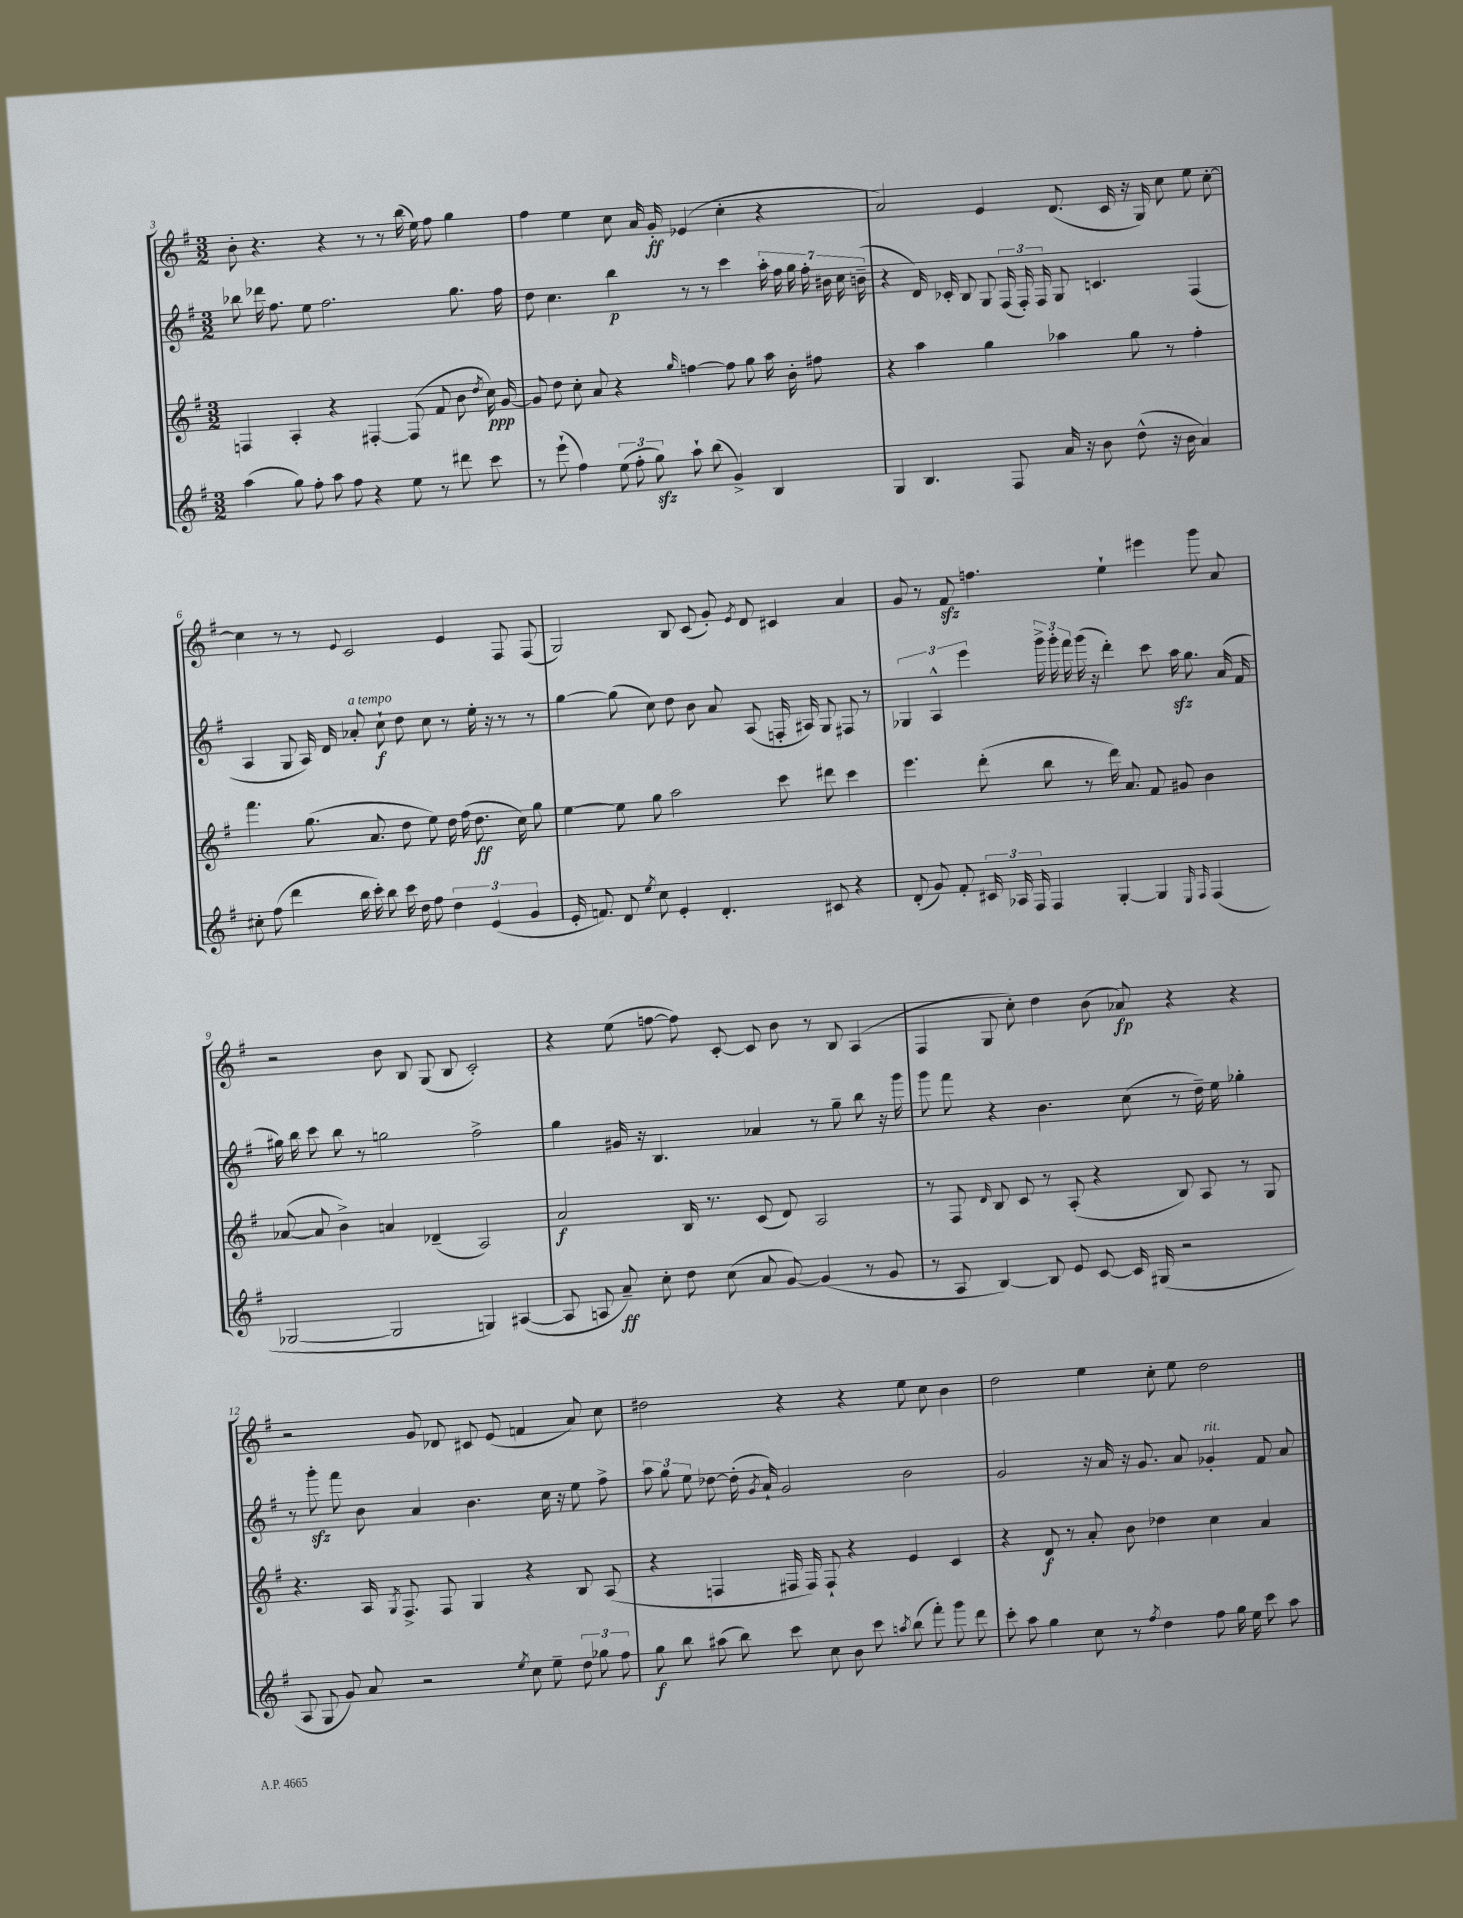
<<
\new StaffGroup <<
\new Staff = "s0" {
    \clef treble \key g \major \numericTimeSignature \time 3/2
    \autoBeamOff b'8-. r4. r4 r8 r8 b''16( e''16) fis''8 g''4 |
    fis''4 e''4 c''8 a'16 g'16-.\ff ees'4( c''4-. r4 |
    a'2) e'4 d'8.( c'16 r16 g16) c''8 e''8 c''8~-. |
    c''4 r8 r8 \appoggiatura { e'8 } c'2 e'4 fis8 fis8( |
    g2) b8 c'8( g'8-.) \acciaccatura { e'8 } d'8 cis'4 a'4 |
    g'8 r8 fis'8\sfz f''4. e''4-! eis'''4 g'''8 a'8 |
    r2 b'8 b8 g8( b8 c'2-.) |
    r4 e''8( f''8~ f''8) c'8~-. c'8 b'8 r8 b8 a4( |
    fis4 g8 c''8-.) d''4 b'8( aes'8\fp) r4 r4 |
    r2 g'8 des'8 cis'8 e'8( f'4 a'8) c''8 |
    dis''2 r4 r4 e''8 c''8 b'4 |
    d''2 e''4 c''8-. e''8 d''2 \bar "|." |
}
\new Staff = "s1" {
    \clef treble \key g \major \numericTimeSignature \time 3/2
    \autoBeamOff bes''8 des'''16 fis''8. e''8 fis''2. g''8. fis''16 |
    d''8 c''4. b''4\p r8 r8 c'''4 \tuplet 7/4 { a''16-. fis''16 g''16 fis''16-. bis'16 c''16 b'16--( } |
    r4 d'16) ces'16-. b8 g8 \tuplet 3/2 { fis16( fis16-.) fis16 } g8 c'4. fis4( |
    a4 g8 a16) d'16 aes'8-.^\markup { \italic "a tempo" } c''8-!\f d''8 c''8 r8 e''16-. r16 r8 r8 |
    g''4~ g''8( c''8) d''8 b'8 a'8 a8( f16-. ais16) g8 fis8 r8 |
    \tuplet 3/2 { ges4 a4-^ e'''4 } \tuplet 3/2 { g'''16-> g'''16-. fis'''16 } g'''16( r16 d'''4-.) c'''8 a''16\sfz g''8. a'16( fis'16 |
    gis''16) b''16 c'''8 b''8 r8 g''2 fis''2-> |
    g''4 gis'16 r16 b4. aes'4 r8 g''8-- b''8 r16 g'''16 |
    g'''8 fis'''8 r4 b'4. c''8( r8 d''16--) e''16 ges''4-. |
    r8 g'''8-.\sfz fis'''8 b'8 a'4 b'4. c''16 r16 e''8 fis''8-> |
    \tuplet 3/2 { a''8 g''8 e''8 } des''8~ des''16-.( \acciaccatura { g'8 } a'16-!) g'2 b'2 |
    g'2 r16 a'16 r16 g'8. a'8 ges'4-.^\markup { \italic "rit." } fis'8 a'8 \bar "|." |
}
\new Staff = "s2" {
    \clef treble \key g \major \numericTimeSignature \time 3/2
    \autoBeamOff f4 a4-. r4 fis4~-. fis8( fis'8 b'8 \acciaccatura { d''8 } c''16\ppp) g'16~ |
    g'8 d''8 c''8-. a'8 r4 \grace { g''16 } f''4~ f''8 g''8 a''16 b'16-. fis''8 |
    r4 a''4 g''4 aes''4 g''8 r8 fis''4-. |
    fis'''4. g''8.( a'8. d''8 e''8) d''16 fis''16( d''8.\ff c''16) g''8 |
    e''4~ e''8 g''8 a''2 c'''8 dis'''8 c'''4 |
    e'''4. d'''8-.( b''8 r8 d'''16) a'8. fis'8 gis'8 b'4 |
    aes'8~( aes'8 b'4->) a'4 des'4--( a2) |
    a'2\f b16 r8. c'8( d'8) a2 |
    r8 fis8 \grace { d'16 } b8 c'8 r8 a8-.( r4 b8) a8 r8 g8 |
    r4. a16 \acciaccatura { g8 } fis8.-> fis8 g4 r4 b8 a8( |
    r4 f4 fis16 fis16) fis8-! r4 e'4 c'4 |
    r4 d'8\f r8 a'8-. b'8 des''4 c''4 a'4 \bar "|." |
}
\new Staff = "s3" {
    \clef treble \key g \major \numericTimeSignature \time 3/2
    \autoBeamOff a''4( g''8) fis''8-. a''8 fis''8 r4 e''8 r8 dis'''8 c'''8 |
    r8 e'''8-!( fis''4) \tuplet 3/2 { e''8( fis''8-. g''8\sfz) } a''8-! b''8( g'4->) b4 |
    g4 b4. fis8 a'16 r16 b'8 d''8-^( r16 b'16 a'4) |
    cis''8-. fis''8( d'''4 b''16 c'''16-.) b''8 c'''16 d''16 fis''8 \tuplet 3/2 { d''4 e'4( g'4 } |
    e'16-. f'8.) d'8 \acciaccatura { e''8 } c''8 e'4-. d'4.-. cis'8 r4 |
    d'8-.( g'8) fis'8-. \tuplet 3/2 { cis'16 aes16 fis16 } fis4 g4~-. g4 \grace { e16 fis16 } fis4( |
    ges2~ ges2 g4) ais4~( |
    ais8 a8 a'8--\ff) c''8-. d''8 c''8( a'8 g'8~) g'4( r8 g'8 |
    r8 a8 b4~) b8 e'8 c'8~ c'16 gis16( r2 |
    a8 g8 g'8) a'8 r2 \acciaccatura { e''8 } c''8 e''8-- \tuplet 3/2 { d''8 ges''8 fis''8 } |
    g''8\f b''8 ais''8( b''8) c'''8 c''8 b'8 c'''8 \acciaccatura { a''8 } b''8( fis'''8-.) g'''8 d'''8 |
    c'''8-. a''8 g''4 c''8 r8 \acciaccatura { fis''8 } d''4 fis''8 g''16 e''16 c'''8 a''8 \bar "|." |
}
>>
>>
\layout { \context { \Score currentBarNumber = #3 } }
